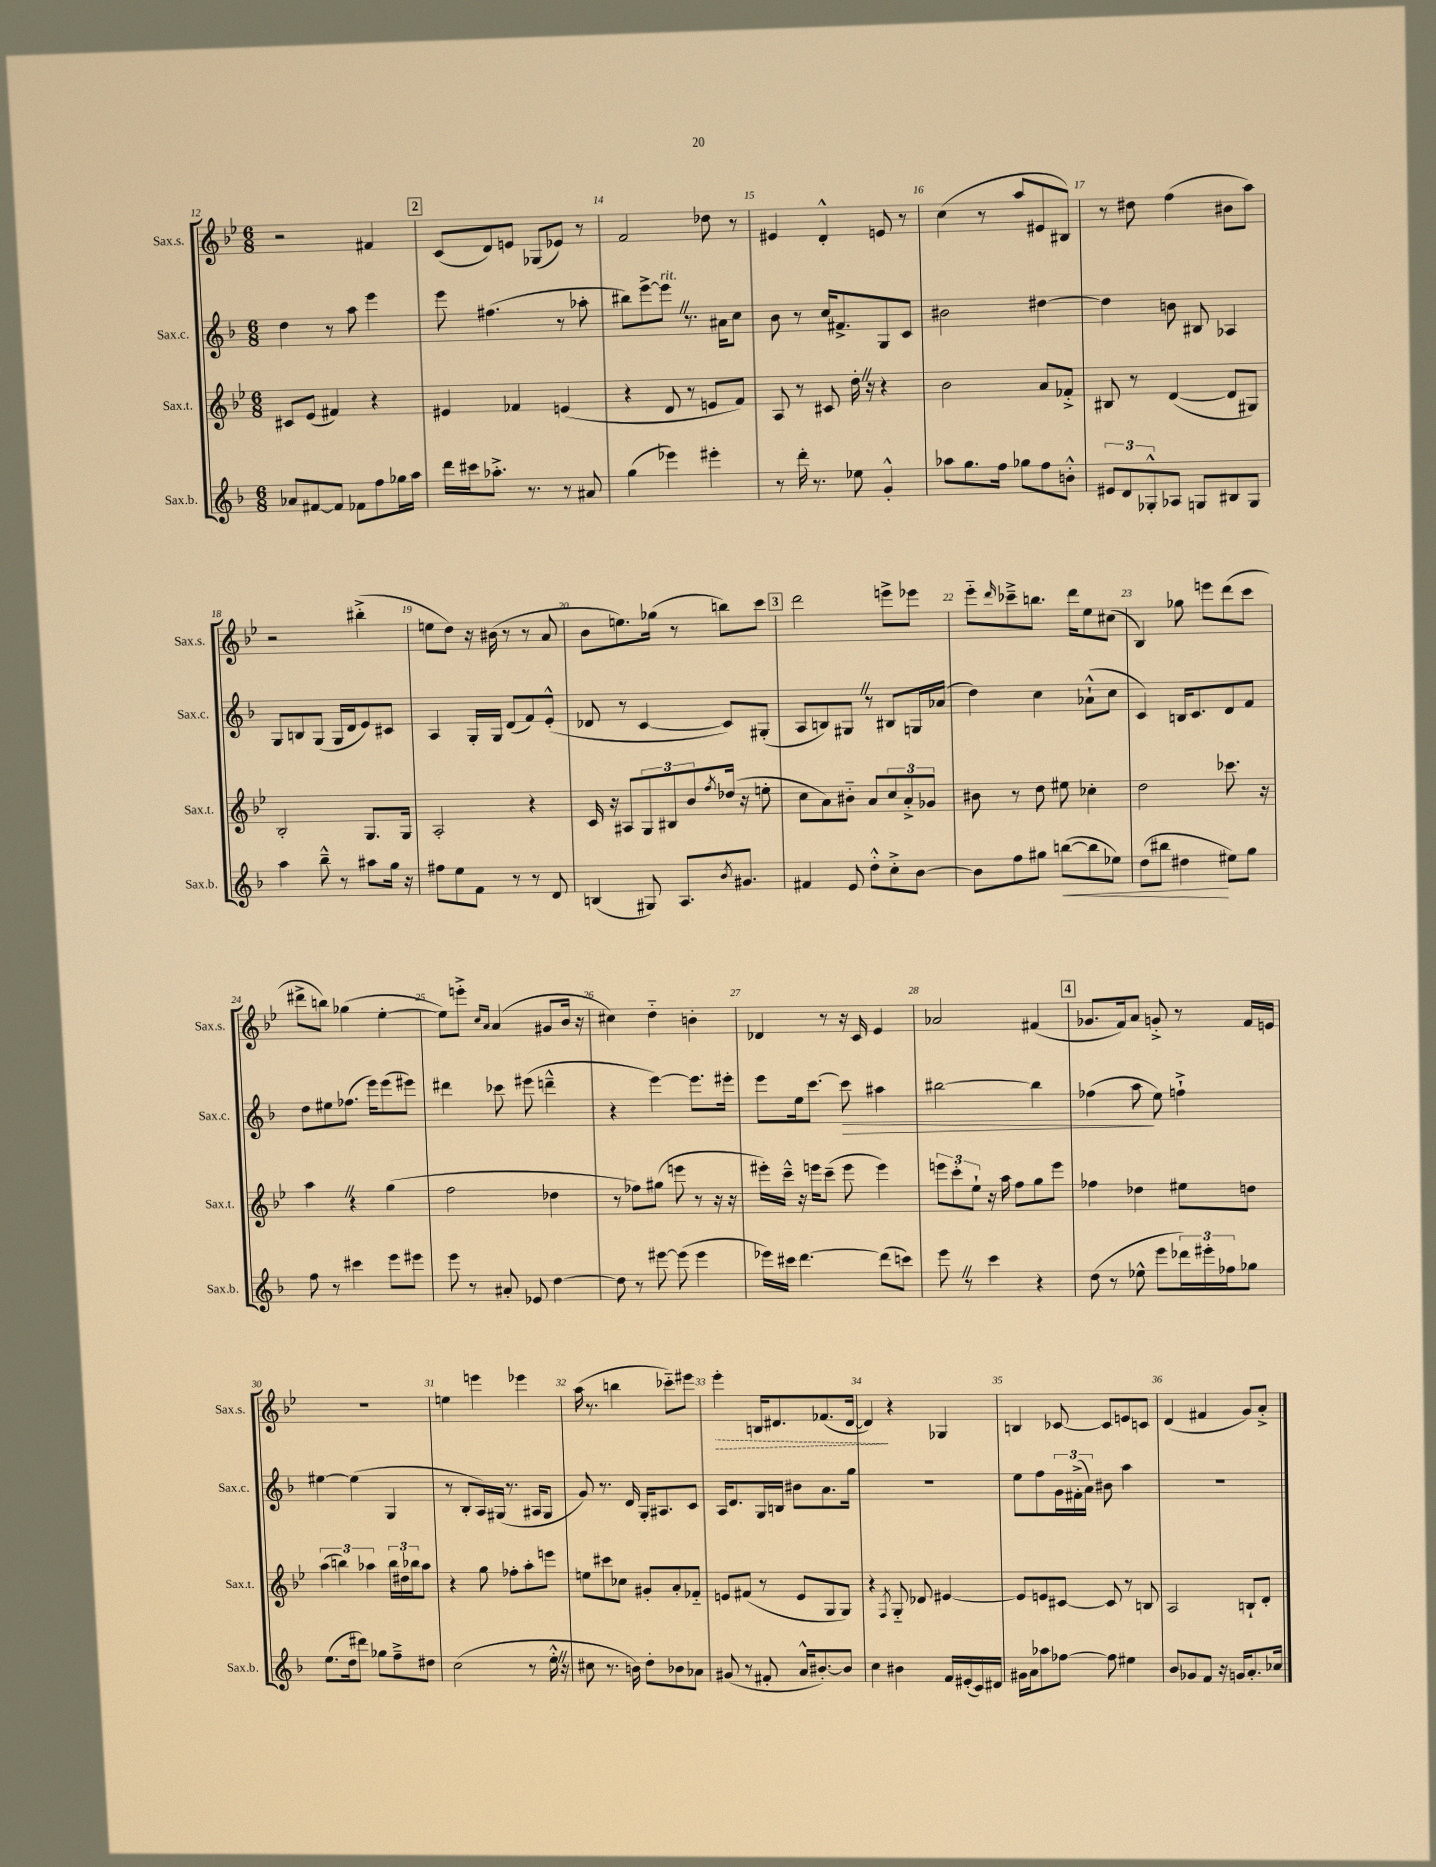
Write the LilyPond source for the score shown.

<<
\new StaffGroup <<
\new Staff = "s0" \with { instrumentName = "Sax.s." shortInstrumentName = "Sax.s." } {
    \clef treble \key bes \major \numericTimeSignature \time 6/8
    r2 fis'4 |
    \mark \markup { \box "2" } c'8( d'8) e'8 ges8( ees'8) r8 |
    f'2 des''8 r8 |
    eis'4 d'4-.-^ e'8 r8 |
    c''4( r8 a''8 eis'8 bis8) |
    r8 dis''8 f''4( bis'8 a''8) |
    r2 bis''4-.->( |
    e''8 d''8) r16 bis'16( r8 r8 a'8 |
    bes'8 e''8.) ges''16( r8 b''8) c'''8 |
    \mark \markup { \box "3" } d'''2 e'''8-> ees'''8 |
    ees'''8-_ \grace { d'''16 } ces'''8---> b''8. d'''16 ees''8 cis''8( |
    bes4) ges''8 e'''8 d'''8( c'''8 |
    dis'''8-> b''8) ges''4( ees''4~-. |
    ees''8) e'''8-.-> \grace { c''16 a'16 } a'4( gis'8 bes'16 r16 |
    cis''4) d''4-_ b'4-. |
    des'4 r8 r16 c'16 ees'4 |
    aes'2 fis'4( |
    \mark \markup { \box "4" } ges'8. f'16) a'8 g'8-.-> r8 f'16 e'16 |
    R2. |
    e''4 e'''4 ees'''4 |
    a''16( r8. b''4 ces'''8-_) eis'''8 |
    \once \override Hairpin.style = #'dashed-line ees'''4-.\> b16 dis'8. fes'8.( dis'16~ |
    dis'4\!) r4 ges4 |
    b4 ces'8~ ces'8 e'8 c'8 |
    d'4( fis'4 g'8) a'8-.-> \bar "|." |
}
\new Staff = "s1" \with { instrumentName = "Sax.c." shortInstrumentName = "Sax.c." } {
    \clef treble \key f \major \numericTimeSignature \time 6/8
    d''4 r8 a''8 e'''4 |
    \mark \markup { \box "2" } e'''8 fis''4.( r8 aes''8-. |
    bis''8) e'''8~-> e'''8^\markup { \italic "rit." } \once \override BreathingSign.text = \markup { \musicglyph "scripts.caesura.straight" } \breathe r8. ais'16 c''8 |
    bes'8 r8 c''16 fis'8.-> g8 c'8 |
    bis'2 dis''4~ |
    dis''4 b'8 bis8 aes4 |
    g8 b8 g8( g16 d'16 e'8) cis'8 |
    a4 g16-. g16 d'8( f'8) e'8-.-^( |
    des'8 r8 c'4~ c'8) gis8-.( |
    \mark \markup { \box "3" } a8 b8) gis8 \once \override BreathingSign.text = \markup { \musicglyph "scripts.caesura.straight" } \breathe r8 bis8 g16 aes'16( |
    d''4) c''4 aes'8-!-^( c''8 |
    c'4) b16 c'8. d'8 f'8 |
    d''8 eis''8 fes''8.( e'''16) e'''8( eis'''8) |
    dis'''4 ces'''8 eis'''8( d'''4---^ |
    r4 e'''4~) e'''8. eis'''16-. |
    e'''8 e''16 c'''8.~ c'''8\> ais''4 |
    bis''2~ bis''4 |
    \mark \markup { \box "4" } fes''4( a''8\! e''8) f''4-!-> |
    eis''4~ eis''4( g4 |
    r8 bes8-. a16) gis16( r8. ais16 gis8 |
    g'8) r8. d'16 g16-. ais8. c'8 |
    a16 d'8. g16 b16 bis'8 a'8. g''16 |
    R2. |
    e''8 f''8 \tuplet 3/2 { g'16 fis'16-.->( a'16) } bis'8 a''4 |
    R2. \bar "|." |
}
\new Staff = "s2" \with { instrumentName = "Sax.t." shortInstrumentName = "Sax.t." } {
    \clef treble \key bes \major \numericTimeSignature \time 6/8
    cis'8 ees'8( fis'4) r4 |
    \mark \markup { \box "2" } eis'4 fes'4 e'4( |
    r4 d'8 r8 e'8 f'8) |
    a8 r8 cis'8 d''16-. \once \override BreathingSign.text = \markup { \musicglyph "scripts.caesura.straight" } \breathe r16 r4 |
    bes'2 a'8 fes'8-.-> |
    bis8 r8 d'4~( d'8 gis8) |
    bes2-. g8. g16 |
    a2-. r4 |
    c'16 r16 ais8 \tuplet 3/2 { g8 bis8 bes'8 } \acciaccatura { f''8 } des''16( r16 e''8-. |
    \mark \markup { \box "3" } c''8 a'8) bis'8-_ a'8 \tuplet 3/2 { c''8 a'8-.-> ges'8 } |
    bis'8 r8 d''8 eis''8 ces''4-. |
    d''2 ces'''8. r16 |
    a''4 \once \override BreathingSign.text = \markup { \musicglyph "scripts.caesura.straight" } \breathe r4 g''4( |
    f''2 des''4 |
    r8 fes''8) gis''8( e'''8 r8 r16 r16 |
    eis'''16-.) c'''16---^ r16 e'''16 c'''8--( e'''8 e'''4) |
    \tuplet 3/2 { e'''8 c'''8-. ees''8-! } r16 a''16 f''8 g''8 e'''8 |
    \mark \markup { \box "4" } fes''4 des''4 eis''8 d''8 |
    \tuplet 3/2 { a''4( b''4) aes''4 } \tuplet 3/2 { b''16 dis''16 bes''16 } aes''8 |
    r4 g''8 fes''8-. a''8-. e'''8 |
    e''8 cis'''8 ces''8 gis'8-. a'8-. fes'8-_ |
    e'8 fis'8( r8 e'8 g8 g8) |
    r4 \acciaccatura { f8 } g8-_ des'8 eis'4~ |
    eis'8 e'8 cis'8~ cis'8 r8 b8 |
    a2 b8-! d'8-. \bar "|." |
}
\new Staff = "s3" \with { instrumentName = "Sax.b." shortInstrumentName = "Sax.b." } {
    \clef treble \key f \major \numericTimeSignature \time 6/8
    aes'8 fis'8~ fis'8 fes'8 f''8 ges''16 a''16 |
    \mark \markup { \box "2" } d'''16 cis'''16 aes''8.-.-> r8. r8 ais'8 |
    g''4( ees'''4) eis'''4-. |
    r8 d'''16-. r8. ees''8 g'4-.-^ |
    aes''8 g''8. f''16 ges''8 f''8 b'8-.-^ |
    \tuplet 3/2 { eis'8 d'8 ges8-.-^ } aes8 g8 bis8 g8 |
    a''4 bes''8---^ r8 ais''8 g''16 r16 |
    fis''8 e''8 f'8 r8 r8 d'8 |
    b4( gis8) a8. \acciaccatura { bes'8 } gis'8. |
    \mark \markup { \box "3" } fis'4 e'8 d''8-.-^ c''8-.-> bes'8~ |
    bes'8 f''8 gis''8 b''8~\<( b''8 ees''8) |
    d''8( bis''8 dis''4\! eis''8) g''8 |
    f''8 r8 cis'''4 e'''8 eis'''8 |
    e'''8 r8 ais'8-. ees'8 d''4~ |
    d''8 r8 eis'''8~ eis'''8( eis'''4 |
    ees'''16) cis'''16 d'''4.~ d'''8( c'''8) |
    e'''8 \once \override BreathingSign.text = \markup { \musicglyph "scripts.caesura.straight" } \breathe r8 c'''4 r4 |
    \mark \markup { \box "4" } d''8( r8 ees''8-^ e'''8 \tuplet 3/2 { des'''16) eis'''16-. fes''16 } ges''8 |
    e''8.( d''16 dis'''8) ges''8 f''8---> dis''8 |
    c''2( r8 e''16-.-^ \once \override BreathingSign.text = \markup { \musicglyph "scripts.caesura.straight" } \breathe r16 |
    cis''8 r8. b'16) d''8-. bes'8 aes'8 |
    gis'8( r8 fis'8-. a'16-^ bis'8.~-.) bis'8 |
    c''4 bis'4 f'16 eis'16-.( c'16) dis'16 |
    gis'16 a'16 aes''8 fes''8~ fes''8 eis''4 |
    bes'8 ges'8 f'8 r16 g'16 a'8.-. ces''16 \bar "|." |
}
>>
>>
\layout { \context { \Score currentBarNumber = #12 \override BarNumber.break-visibility = ##(#f #t #t) barNumberVisibility = #all-bar-numbers-visible } }
